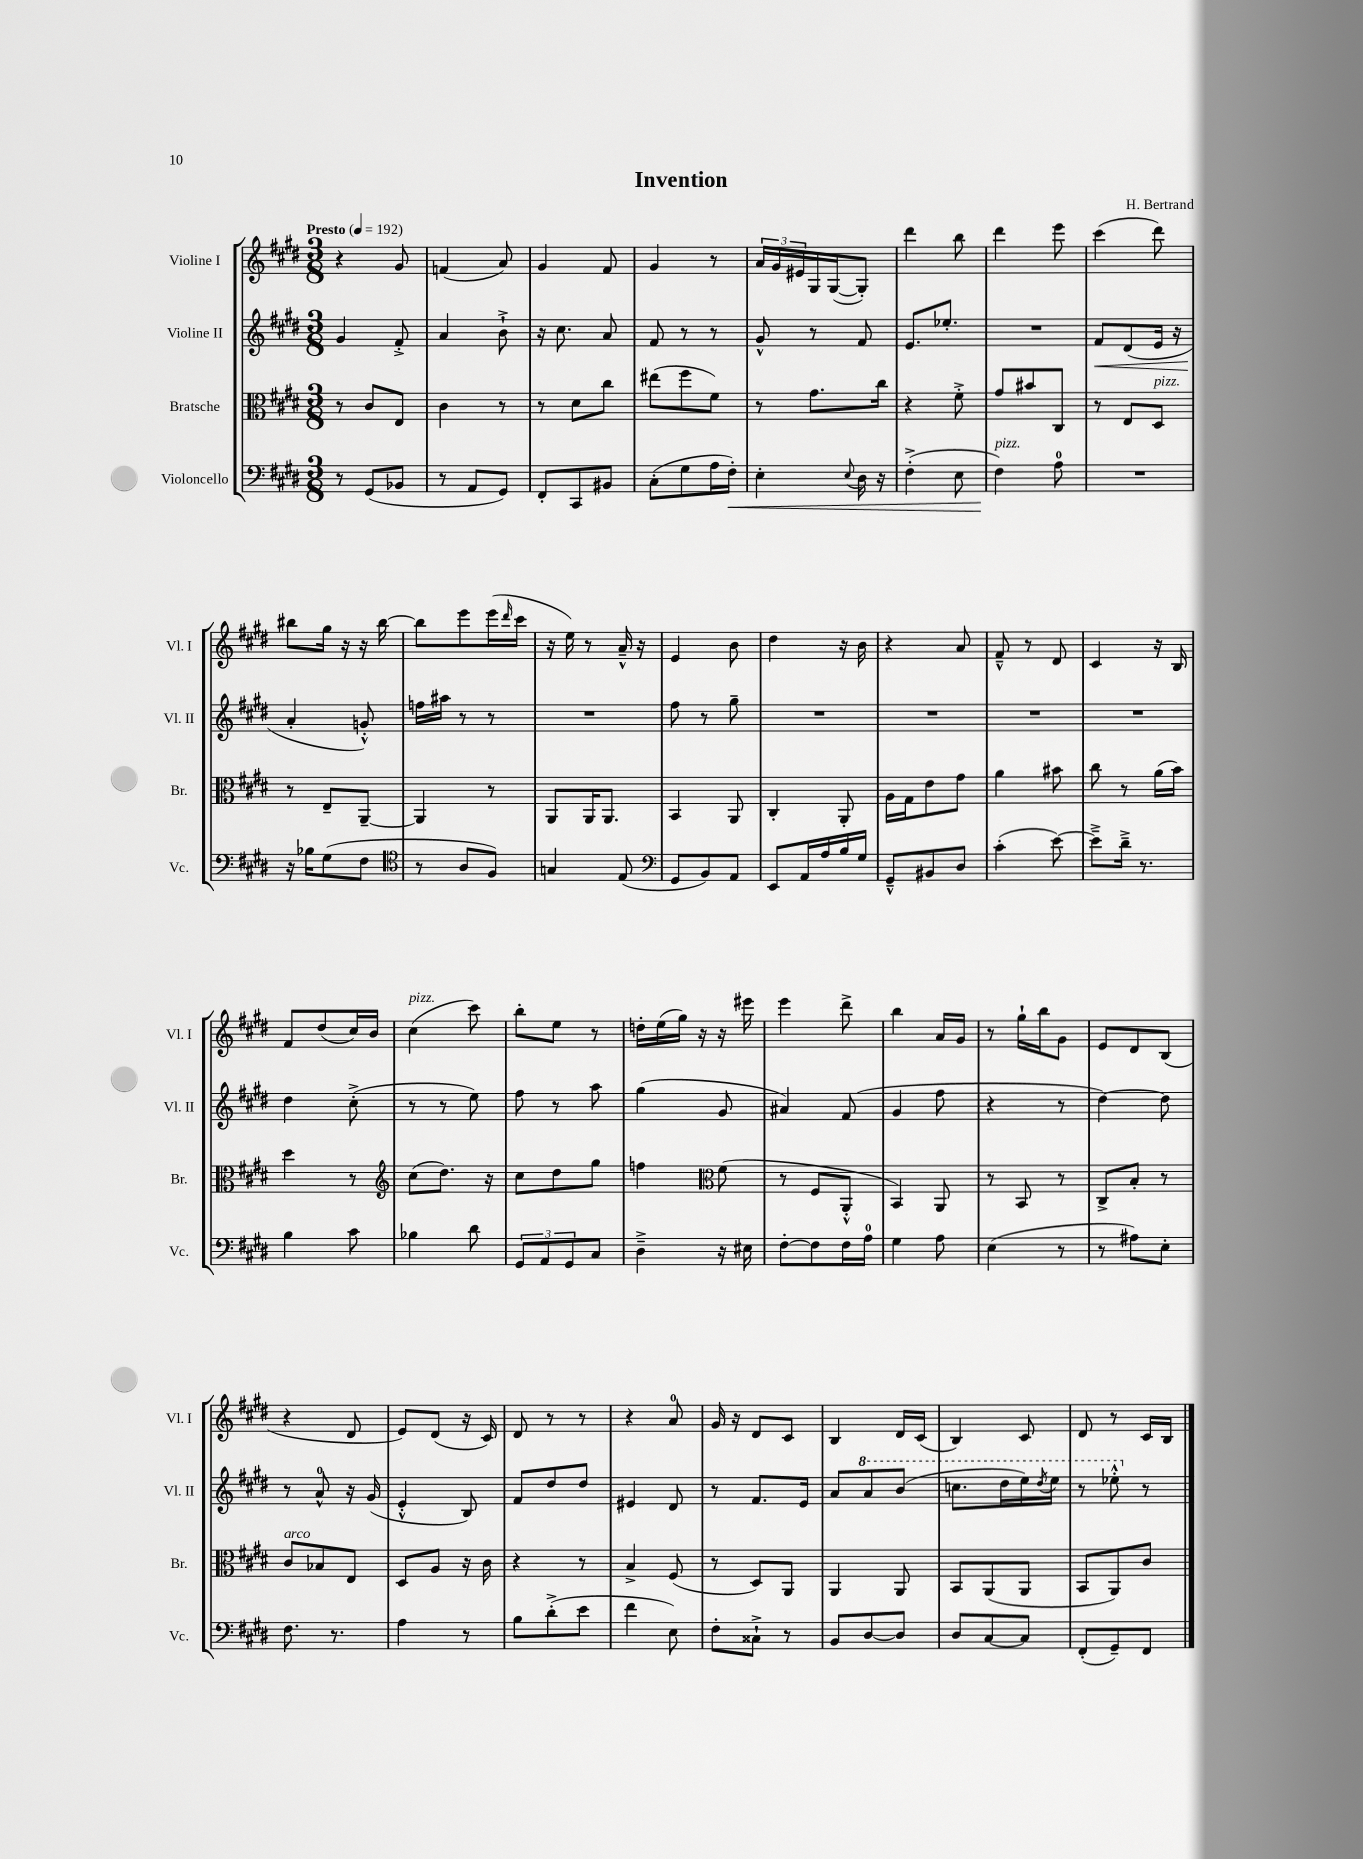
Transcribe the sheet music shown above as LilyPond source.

\header { title = "Invention" composer = "H. Bertrand" }
<<
\new StaffGroup <<
\new Staff = "s0" \with { instrumentName = "Violine I" shortInstrumentName = "Vl. I" } {
    \clef treble \key e \major \numericTimeSignature \time 3/8 \tempo "Presto" 4 = 192
    r4 gis'8 |
    f'4( a'8) |
    gis'4 fis'8 |
    gis'4 r8 |
    \tuplet 3/2 { a'16 gis'16 eis'16 } gis16 gis16~( gis8-.) |
    dis'''4 b''8 |
    dis'''4 e'''8 |
    cis'''4( dis'''8) |
    bis''8 gis''16 r16 r16 bis''16~ |
    bis''8 e'''8 e'''16( \grace { dis'''16 } cis'''16 |
    r16 e''16) r8 a'16---^ r16 |
    e'4 b'8 |
    dis''4 r16 b'16 |
    r4 a'8 |
    fis'8---^ r8 dis'8 |
    cis'4 r16 b16 |
    fis'8 dis''8( cis''16) b'16 |
    cis''4^\markup { \italic "pizz." }( cis'''8) |
    b''8-. e''8 r8 |
    d''16-. e''16( gis''16) r16 r16 eis'''16 |
    e'''4 dis'''8-> |
    b''4 a'16 gis'16 |
    r8 gis''16-! b''16 gis'8 |
    e'8 dis'8 b8( |
    r4 dis'8 |
    e'8) dis'8( r16 cis'16) |
    dis'8 r8 r8 |
    r4 a'8-0 |
    gis'16 r16 dis'8 cis'8 |
    b4 dis'16 cis'16( |
    b4) cis'8 |
    dis'8 r8 cis'16 b16 \bar "|." |
}
\new Staff = "s1" \with { instrumentName = "Violine II" shortInstrumentName = "Vl. II" } {
    \clef treble \key e \major \numericTimeSignature \time 3/8
    gis'4 fis'8-.-> |
    a'4 b'8-!-> |
    r16 cis''8. a'8 |
    fis'8 r8 r8 |
    gis'8-^ r8 fis'8 |
    e'8. ees''8.-. |
    R4. |
    fis'8\< dis'8( e'16 r16 |
    a'4-.\! g'8-.-^) |
    f''16 ais''16 r8 r8 |
    R4. |
    fis''8 r8 gis''8-- |
    R4. |
    R4. |
    R4. |
    R4. |
    dis''4 cis''8-.->( |
    r8 r8 e''8) |
    fis''8 r8 a''8 |
    gis''4( gis'8 |
    ais'4) fis'8( |
    gis'4 fis''8 |
    r4 r8 |
    dis''4~) dis''8 |
    r8 a'8-0-^ r16 gis'16( |
    e'4-.-^ b8) |
    fis'8 dis''8 dis''8 |
    eis'4 dis'8 |
    r8 fis'8. e'16 |
    a'8 \ottava #1 a''8 b''8( |
    c'''8. dis'''16 e'''16) \acciaccatura { dis'''8 } e'''16 |
    r8 ees'''8-.-^ \ottava #0 r8 \bar "|." |
}
\new Staff = "s2" \with { instrumentName = "Bratsche" shortInstrumentName = "Br." } {
    \clef alto \key e \major \numericTimeSignature \time 3/8
    r8 cis'8 e8 |
    cis'4 r8 |
    r8 dis'8 cis''8 |
    eis''8( fis''8 fis'8) |
    r8 gis'8. cis''16 |
    r4 fis'8-.-> |
    gis'8 bis'8 cis8 |
    r8 e8 dis8^\markup { \italic "pizz." } |
    r8 e8-- a,8~-- |
    a,4 r8 |
    a,8 a,16 a,8. |
    b,4 a,8 |
    cis4-. a,8-. |
    a16 gis16 e'8 gis'8 |
    a'4 bis'8 |
    cis''8 r8 a'16( b'16) |
    dis''4 r8 |
    \clef treble cis''8( dis''8.) r16 |
    cis''8 dis''8 gis''8 |
    f''4 \clef alto fis'8( |
    r8 fis8 a,8-.-^ |
    b,4) a,8 |
    r8 b,8 r8 |
    cis8-> b8-. r8 |
    cis'8^\markup { \italic "arco" } bes8 e8 |
    dis8 a8 r16 cis'16 |
    r4 r8 |
    b4-> fis8( |
    r8 dis8) a,8 |
    a,4 a,8 |
    b,8 a,8( a,8 |
    b,8 a,8) cis'8 \bar "|." |
}
\new Staff = "s3" \with { instrumentName = "Violoncello" shortInstrumentName = "Vc." } {
    \clef bass \key e \major \numericTimeSignature \time 3/8
    r8 gis,8( bes,8 |
    r8 a,8 gis,8) |
    fis,8-. cis,8 bis,8 |
    cis8-.( gis8 a16 fis16-.\<) |
    e4-. \appoggiatura { e8 } dis16 r16 |
    fis4-.->( e8 |
    fis4\!^\markup { \italic "pizz." }) a8-0 |
    R4. |
    r16 bes16 gis8( fis8 |
    \clef tenor r8 a8 fis8) |
    g4 e8( |
    \clef bass gis,8 b,8) a,8 |
    e,8 a,16 a16 b16 gis16 |
    gis,8---^ bis,8 dis8 |
    cis'4-.( e'8~) |
    e'8---> dis'16---> r8. |
    b4 cis'8 |
    bes4 dis'8 |
    \tuplet 3/2 { gis,8 a,8 gis,8 } cis8 |
    dis4---> r16 eis16 |
    fis8~-. fis8 fis16 a16-0 |
    gis4 a8 |
    e4( r8 |
    r8 ais8) e8-. |
    fis8. r8. |
    a4 r8 |
    b8 dis'8-.->( e'8 |
    fis'4 e8) |
    fis8-. cisis8-!-> r8 |
    b,8 dis8~ dis8 |
    dis8 cis8~ cis8 |
    fis,8-.( gis,8--) fis,8 \bar "|." |
}
>>
>>
\layout { \context { \Score \remove "Bar_number_engraver" } }
